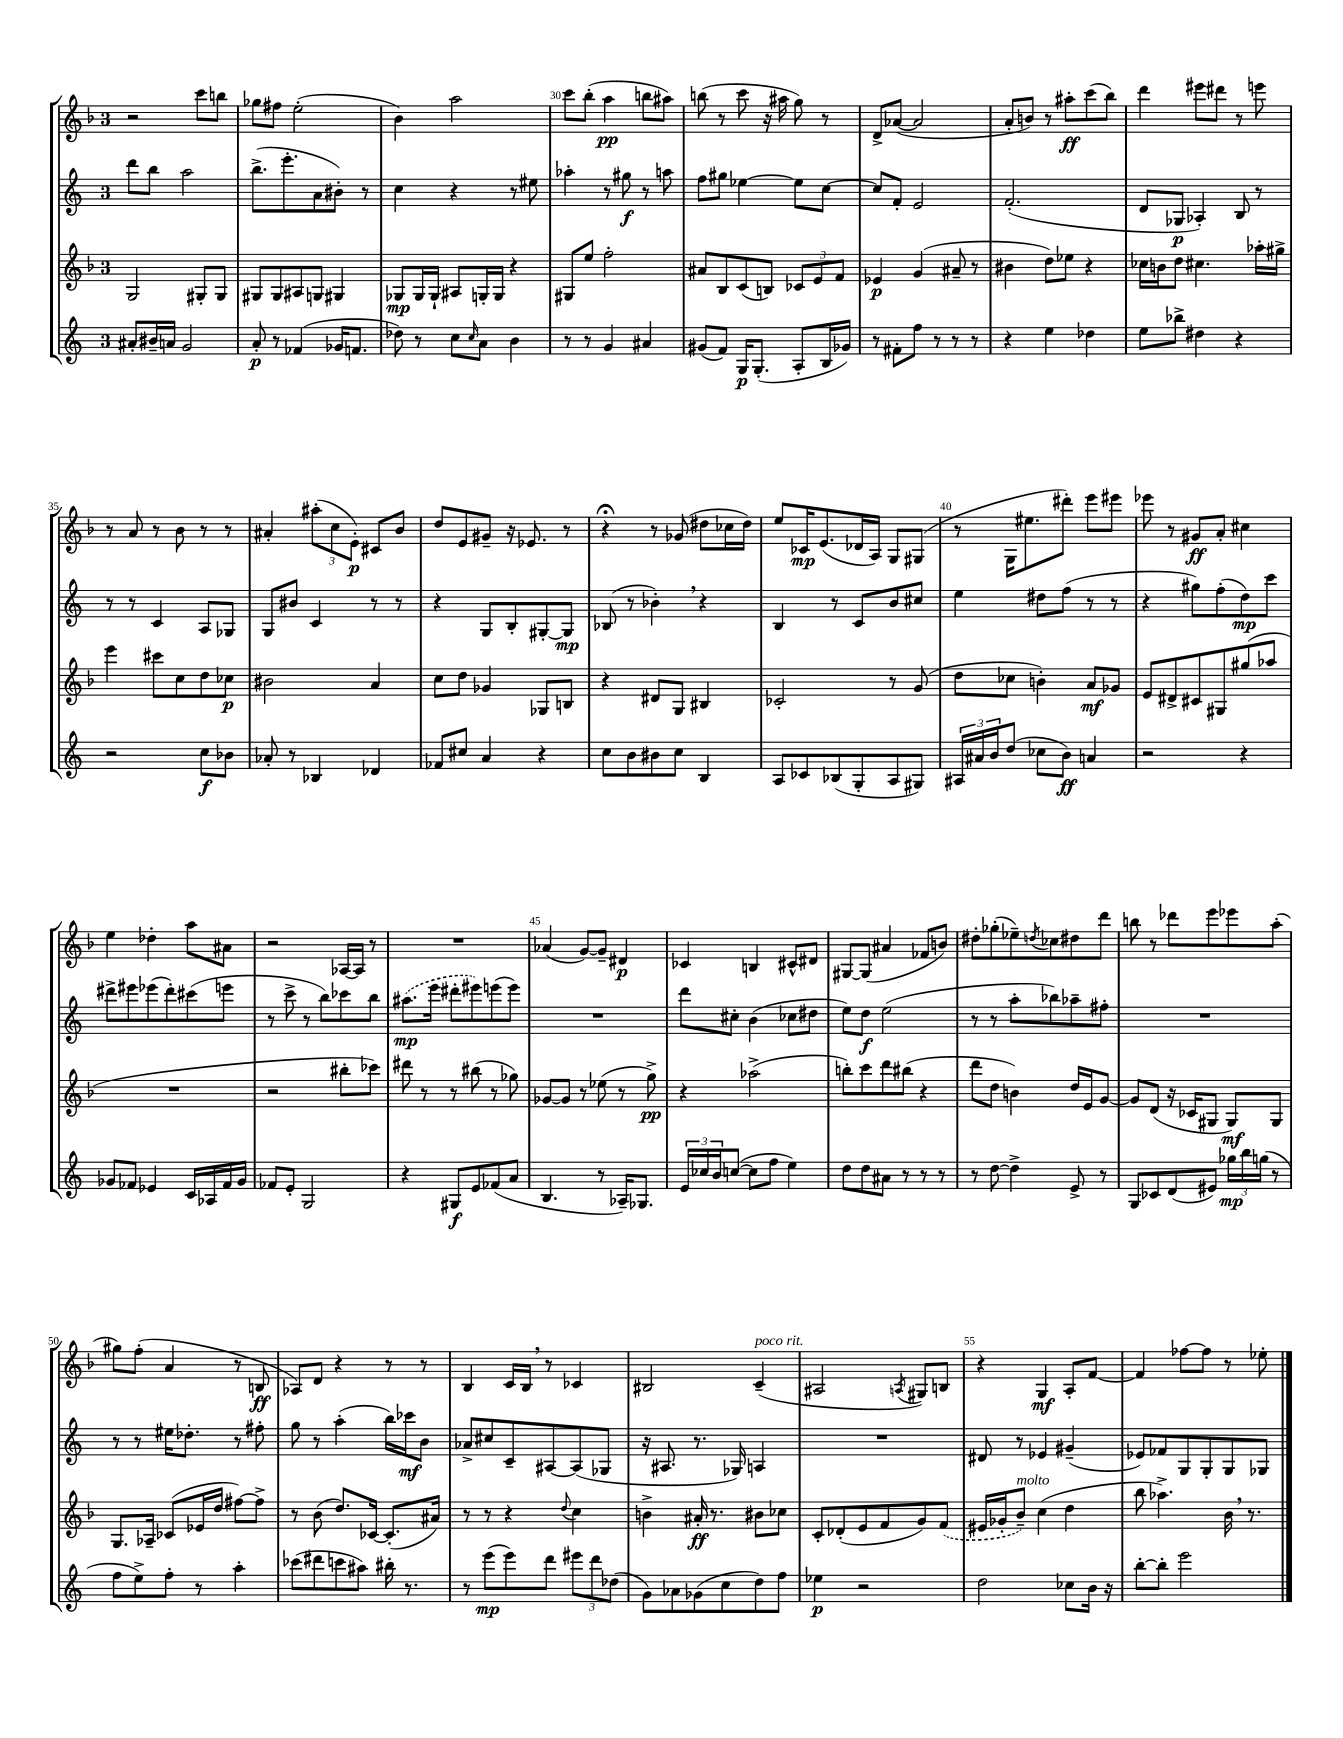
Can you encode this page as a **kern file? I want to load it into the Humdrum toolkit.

**kern	**dynam	**kern	**dynam	**kern	**dynam	**kern	**dynam
*part4	*part4	*part3	*part3	*part2	*part2	*part1	*part1
*staff4	*staff4	*staff3	*staff3	*staff2	*staff2	*staff1	*staff1
*clefG2	*	*clefG2	*	*clefG2	*	*clefG2	*
*k[]	*	*k[b-]	*	*k[]	*	*k[b-]	*
*M3/4	*	*M3/4	*	*M3/4	*	*M3/4	*
=27	=27	=27	=27	=27	=27	=27	=27
8a#X'/L	.	2G/	.	8ddd\L	.	2r	.
16b#X~/L	.	.	.	8bb\J	.	.	.
16an/JJ	.	.	.	.	.	.	.
2g/	.	.	.	2aa\	.	.	.
.	.	8G#X'/L	.	.	.	8ccc\L	.
.	.	8G#/J	.	.	.	8bbn\J	.
=28	=28	=28	=28	=28	=28	=28	=28
8a'/	p	8G#X/L	.	(8.bb^\L	.	8gg-X\L	.
8r	.	8G#/	.	.	.	8ff#X\J	.
.	.	.	.	8.eee'\	.	.	.
(4f-X/	.	8A#X/	.	.	.	(2ee'\	.
.	.	8Gn/J	.	8a\	.	.	.
16g-X/KL	.	4G#X/	.	8b#X'\J)	.	.	.
8.fn/J	.	.	.	.	.	.	.
.	.	.	.	8r	.	.	.
=29	=29	=29	=29	=29	=29	=29	=29
8dd-X\)	.	8G-X/L	mp	4cc\	.	4b-\)	.
8r	.	16G-/L	.	.	.	.	.
.	.	16G-`/JJ	.	.	.	.	.
8cc\L	.	8A#X/L	.	4r	.	2aa\	.
16qqcc/	.	.	.	.	.	.	.
8a\J	.	16Gn'/L	.	.	.	.	.
.	.	16G/JJ	.	.	.	.	.
4b\	.	4r	.	8r	.	.	.
.	.	.	.	8ee#X\	.	.	.
=30	=30	=30	=30	=30	=30	=30	=30
8r	.	8G#X/L	.	4aa-X'\	.	8ccc\L	.
8r	.	8ee/J	.	.	.	(8bb-'\J	.
4g/	.	2ff'\	.	8r	.	4aa\	pp
.	.	.	.	8gg#X\	f	.	.
4a#X/	.	.	.	8r	.	8bbn\L	.
.	.	.	.	8aan\	.	8aa#X\J)	.
=31	=31	=31	=31	=31	=31	=31	=31
(8g#X/L	.	8a#X/L	.	8ff\L	.	(8bbn\	.
8f/J)	.	8B-/	.	8gg#X\J	.	8r	.
16G/KL	p	(8c/	.	[4ee-X\	.	8ccc\	.
(8.G'/J	.	.	.	.	.	.	.
.	.	8Bn/J)	.	.	.	16r	.
.	.	.	.	.	.	16aa#X\	.
8A'/L	.	12c-X/L	.	8ee-\L]	.	8gg\)	.
.	.	12e/	.	.	.	.	.
16B/L	.	.	.	[8cc\J	.	8r	.
.	.	12f/J	.	.	.	.	.
16g-X/JJ)	.	.	.	.	.	.	.
=32	=32	=32	=32	=32	=32	=32	=32
8r	.	4e-X/	p	8cc/L]	.	8d^/L	.
8f#X'\L	.	.	.	8f'/J	.	([8a-X/J	.
8ff\J	.	(4g/	.	2e/	.	2a-/]	.
8r	.	.	.	.	.	.	.
8r	.	8a#X~/	.	.	.	.	.
8r	.	8r	.	.	.	.	.
=33	=33	=33	=33	=33	=33	=33	=33
4r	.	4b#X\	.	(2.f'/	.	8a'/L	.
.	.	.	.	.	.	8bn/J)	.
4ee\	.	8dd\L)	.	.	.	8r	.
.	.	8ee-X\J	.	.	.	8aa#X'\L	ff
4dd-X\	.	4r	.	.	.	(8ccc\	.
.	.	.	.	.	.	8bb-\J)	.
=34	=34	=34	=34	=34	=34	=34	=34
8ee\L	.	16cc-X\LL	.	8d/L	.	4ddd\	.
.	.	16bn\J	.	.	.	.	.
8bb-X^\J	.	8dd\J	.	8G-X/J	p	.	.
4dd#X\	.	4.cc#X\	.	4A-X'/)	.	8eee#X\L	.
.	.	.	.	.	.	8ddd#X\J	.
4r	.	.	.	8B/	.	8r	.
.	.	16aa-X'\LL	.	8r	.	8eeen\	.
.	.	16gg#X^\JJ	.	.	.	.	.
!!LO:LB:g=z
=35	=35	=35	=35	=35	=35	=35	=35
2r	.	4eee\	.	8r	.	8r	.
.	.	.	.	8r	.	8a/	.
.	.	8ccc#X\L	.	4c/	.	8r	.
.	.	8cc\	.	.	.	8b-\	.
8cc\L	f	8dd\	.	8A/L	.	8r	.
8b-X\J	.	8cc-X\J	p	8G-X/J	.	8r	.
=36	=36	=36	=36	=36	=36	=36	=36
8a-X'/	.	2b#X\	.	8G/L	.	4a#X'/	.
8r	.	.	.	8b#X/J	.	.	.
4B-X/	.	.	.	4c/	.	(12aa#X'\L	.
.	.	.	.	.	.	12cc\	.
.	.	.	.	.	.	12e'\J)	p
4d-X/	.	4a/	.	8r	.	8c#X/L	.
.	.	.	.	8r	.	8b-/J	.
=37	=37	=37	=37	=37	=37	=37	=37
8f-X/L	.	8cc\L	.	4r	.	8dd/L	.
8cc#X/J	.	8dd\J	.	.	.	8e/	.
4a/	.	4g-X/	.	8G/L	.	8g#X~/J	.
.	.	.	.	8B'/	.	16r	.
.	.	.	.	.	.	8.e-X/	.
4r	.	8G-X/L	.	[8G#X'/	.	.	.
.	.	8Bn/J	.	8G#/J]	mp	8r	.
=38	=38	=38	=38	=38	=38	=38	=38
8cc\L	.	4r	.	(8B-X/	.	4r;<	.
8b\	.	.	.	8r	.	.	.
8b#X\	.	8d#X/L	.	4b-X',\)	.	8r	.
8cc\J	.	8G/J	.	.	.	(8g-X/	.
4B/	.	4B#X/	.	4r	.	8dd#X\L	.
.	.	.	.	.	.	16cc-X\L	.
.	.	.	.	.	.	16dd#\JJ)	.
=39	=39	=39	=39	=39	=39	=39	=39
8A/L	.	2c-X'/	.	4B/	.	8ee/L	.
8c-X/	.	.	.	.	.	16c-X/K	mp
.	.	.	.	.	.	(8.e/	.
(8B-X/	.	.	.	8r	.	.	.
8G'/	.	.	.	8c/L	.	16d-X/L	.
.	.	.	.	.	.	16A/JJ)	.
8A/	.	8r	.	8b/	.	8G/L	.
8G#X/J)	.	(8g/	.	8cc#X/J	.	(8G#X/J	.
=40	=40	=40	=40	=40	=40	=40	=40
24A#X/LL	.	8dd\L	.	4ee\	.	8r	.
24a#X/	.	.	.	.	.	.	.
24b/J	.	.	.	.	.	.	.
(8dd/J	.	8cc-X\J	.	.	.	16G\KL	.
.	.	.	.	.	.	8.ee#X\	.
8cc-X\L	.	4bn'\)	.	8dd#X\L	.	.	.
8b\J)	ff	.	.	(8ff\J	.	8ddd#X'\J)	.
4an/	.	8a/L	mf	8r	.	8eee\L	.
.	.	8g-X/J	.	8r	.	8eee#X\J	.
=41	=41	=41	=41	=41	=41	=41	=41
2r	.	8e/L	.	4r	.	8eee-X\	.
.	.	8d#X^/	.	.	.	8r	.
.	.	8c#X/	.	8gg#X\L)	.	8g#X/L	ff
.	.	8G#X/	.	(8ff'\	.	8a'/J	.
4r	.	(8gg#X/	.	8dd\)	mp	4cc#X\	.
.	.	8aa-X/J	.	8ccc\J	.	.	.
!!LO:LB:g=z
=42	=42	=42	=42	=42	=42	=42	=42
8g-X/L	.	2.r	.	8ddd#X^\L	.	4ee\	.
8f-X/J	.	.	.	8eee#X\	.	.	.
4e-X/	.	.	.	(8eee-X\	.	4dd-X'\	.
.	.	.	.	8ddd#'\)	.	.	.
16c/LL	.	.	.	(8ccc#X\	.	8aa\L	.
16A-X/	.	.	.	.	.	.	.
16f-/	.	.	.	8eeen\J	.	8a#X\J	.
16g-/JJ	.	.	.	.	.	.	.
=43	=43	=43	=43	=43	=43	=43	=43
8f-X/L	.	2r	.	8r	.	2r	.
8e'/J	.	.	.	8ccc^\	.	.	.
2G/	.	.	.	8r	.	.	.
.	.	.	.	8bb\L)	.	.	.
.	.	8bb#X'\L	.	8ccc-X\	.	[16A-X/LL	.
.	.	.	.	.	.	16A-/JJ]	.
.	.	8ccc-X\J)	.	8bb\J	.	8r	.
=44	=44	=44	=44	=44	=44	=44	=44
4r	.	8ddd#X\	.	(8.aa#X\L	mp	2.r	.
.	.	8r	.	.	.	.	.
.	.	.	.	16eee\Jk	.	.	.
8G#X/L	f	8r	.	8ddd#X'\L	.	.	.
8e/	.	(8bb#X\	.	8eee#X\)	.	.	.
(8f-X/	.	8r	.	(8eeen\	.	.	.
8a/J	.	8gg-X\)	.	8eee\J)	.	.	.
=45	=45	=45	=45	=45	=45	=45	=45
4.B/	.	[8g-X/L	.	2.r	.	(4a-X/	.
.	.	8g-/J]	.	.	.	.	.
.	.	8r	.	.	.	[8g/L)	.
8r	.	(8ee-X\	.	.	.	8g~/J]	.
16A-X~/KL)	.	8r	.	.	.	4d#X/	p
8.G-X/J	.	.	.	.	.	.	.
.	.	8gg^\)	pp	.	.	.	.
=46	=46	=46	=46	=46	=46	=46	=46
24e/LL	.	4r	.	8ddd\L	.	4c-X/	.
24cc-X/	.	.	.	.	.	.	.
24b/J	.	.	.	.	.	.	.
([8ccn/J	.	.	.	8cc#X'\J	.	.	.
8cc\L]	.	(2aa-X^\	.	(4b\	.	4Bn/	.
8ff\J	.	.	.	.	.	.	.
4ee\)	.	.	.	8cc-X\L	.	8c#X^^/L	.
.	.	.	.	8dd#X\J	.	8d#X/J	.
=47	=47	=47	=47	=47	=47	=47	=47
8dd\L	.	8bbn'\L)	.	8ee\L)	.	[8G#X/L	.
8dd\	.	8ccc\	.	8dd\J	f	(8G#/J]	.
8a#X\J	.	8ddd\	.	(2ee\	.	4a#X/	.
8r	.	(8bb#X\J	.	.	.	.	.
8r	.	4r	.	.	.	8f-X/L	.
8r	.	.	.	.	.	8bn/J)	.
=48	=48	=48	=48	=48	=48	=48	=48
8r	.	8ddd\L	.	8r	.	8dd#X'\L	.
[8dd\	.	8dd\J	.	8r	.	(8gg-X'\	.
4dd^\]	.	4bn\)	.	8aa'\L	.	8ee-X~\)	.
.	.	.	.	.	.	8qddn/	.
.	.	.	.	8bb-X\)	.	8cc-X\	.
8e^/	.	16dd/LL	.	8aa-X~\	.	8dd#X\	.
.	.	16e/J	.	.	.	.	.
8r	.	[8g/J	.	8ff#X'\J	.	8ddd\J	.
=49	=49	=49	=49	=49	=49	=49	=49
8G/L	.	8g/L]	.	2.r	.	8bbn\	.
8c-X/	.	(8d/J	.	.	.	8r	.
(8d/	.	16r	.	.	.	8ddd-X\L	.
.	.	16c-X/KL	.	.	.	.	.
8e#X/J)	.	8G#X/J	.	.	.	8eee\	.
24gg-X\LL	mp	8G#/L)	mf	.	.	8eee-X\	.
24bb\	.	.	.	.	.	.	.
(24ggn\JJ	.	.	.	.	.	.	.
8r	.	8G#/J	.	.	.	(8aa'\J	.
!!LO:LB:g=z
=50	=50	=50	=50	=50	=50	=50	=50
8ff\L	.	8.G/L	.	8r	.	8gg#X\L)	.
8ee^\)	.	.	.	8r	.	(8ff'\J	.
.	.	16A-X~/Jk	.	.	.	.	.
8ff'\J	.	(8c-X/L	.	16ee#X\KL	.	4a/	.
.	.	.	.	8.dd-X'\J	.	.	.
8r	.	16e-X/L	.	.	.	.	.
.	.	16dd/JJ	.	.	.	.	.
4aa'\	.	[8ff#X\L)	.	8r	.	8r	.
.	.	8ff#^\J]	.	8ff#X'\	.	8Bn/	ff
=51	=51	=51	=51	=51	=51	=51	=51
(8ccc-X\L	.	8r	.	8gg\	.	8A-X/L)	.
8ddd#X\	.	(8b-\	.	8r	.	8d/J	.
8cccn\	.	8.dd/L)	.	(4aa'\	.	4r	.
8aa#X\J)	.	.	.	.	.	.	.
.	.	[16c-X/Jk	.	.	.	.	.
16bb#X'\	.	(8.c-'/L]	.	16bb\LL)	.	8r	.
8.r	.	.	.	16ccc-X\J	mf	.	.
.	.	.	.	8b\J	.	8r	.
.	.	16a#X/Jk)	.	.	.	.	.
=52	=52	=52	=52	=52	=52	=52	=52
8r	.	8r	.	8a-X^/L	.	4B-/	.
(8eee\L	mp	8r	.	8cc#X/	.	.	.
8eee\)	.	4r	.	8c~/	.	16c/LL	.
.	.	.	.	.	.	16B-,/JJ	.
8ddd\J	.	.	.	[8A#X/	.	8r	.
.	.	8qqdd/	.	.	.	.	.
12eee#X\L	.	4cc\	.	(8A#/]	.	4c-X/	.
12ddd\	.	.	.	.	.	.	.
.	.	.	.	8G-X/J	.	.	.
(12dd-X\J	.	.	.	.	.	.	.
=53	=53	=53	=53	=53	=53	=53	=53
8g\L)	.	4bn^\	.	16r	.	2B#X/	.
.	.	.	.	8.A#X/	.	.	.
8a-X\	.	.	.	.	.	.	.
(8g-X\	.	16a#X'/	ff	8.r	.	.	.
.	.	8.r	.	.	.	.	.
8cc\	.	.	.	.	.	.	.
.	.	.	.	16G-X/)	.	.	.
!	!	!	!	!	!	!LO:TX:a:i:t=poco rit.	!
8dd\)	.	8b#X\L	.	4An/	.	(4c~/	.
8ff\J	.	8cc-X\J	.	.	.	.	.
=54	=54	=54	=54	=54	=54	=54	=54
4ee-X\	p	8c'/L	.	2.r	.	2A#X/	.
.	.	(8d-X'/	.	.	.	.	.
2r	.	8e/	.	.	.	.	.
.	.	8f/	.	.	.	.	.
.	.	.	.	.	.	8qAn/	.
.	.	8g/)	.	.	.	8G#X/L)	.
.	.	(8f/J	.	.	.	8Bn/J	.
=55	=55	=55	=55	=55	=55	=55	=55
2dd\	.	16e#X/LL	.	8d#X/	.	4r	.
.	.	16g-X'/J	.	.	.	.	.
!	!	!LO:TX:a:i:t=molto	!	!	!	!	!
.	.	8b-~/J)	.	8r	.	.	.
.	.	(4cc\	.	4e-X/	.	4G/	mf
8cc-X\L	.	4dd\	.	(4g#X~/	.	8A'/L	.
16b\Jk	.	.	.	.	.	[8f/J	.
16r	.	.	.	.	.	.	.
=56	=56	=56	=56	=56	=56	=56	=56
[8bb'\L	.	8bb-\	.	8e-X/L)	.	4f/]	.
8bb'\J]	.	4.aa-X^\)	.	8f-X/	.	.	.
2eee\	.	.	.	8G/	.	[8ff-X\L	.
.	.	.	.	8G'/	.	8ff-\J]	.
.	.	16b-,\	.	8G/	.	8r	.
.	.	8.r	.	.	.	.	.
.	.	.	.	8G-X/J	.	8ee-X'\	.
==	==	==	==	==	==	==	==
*-	*-	*-	*-	*-	*-	*-	*-
